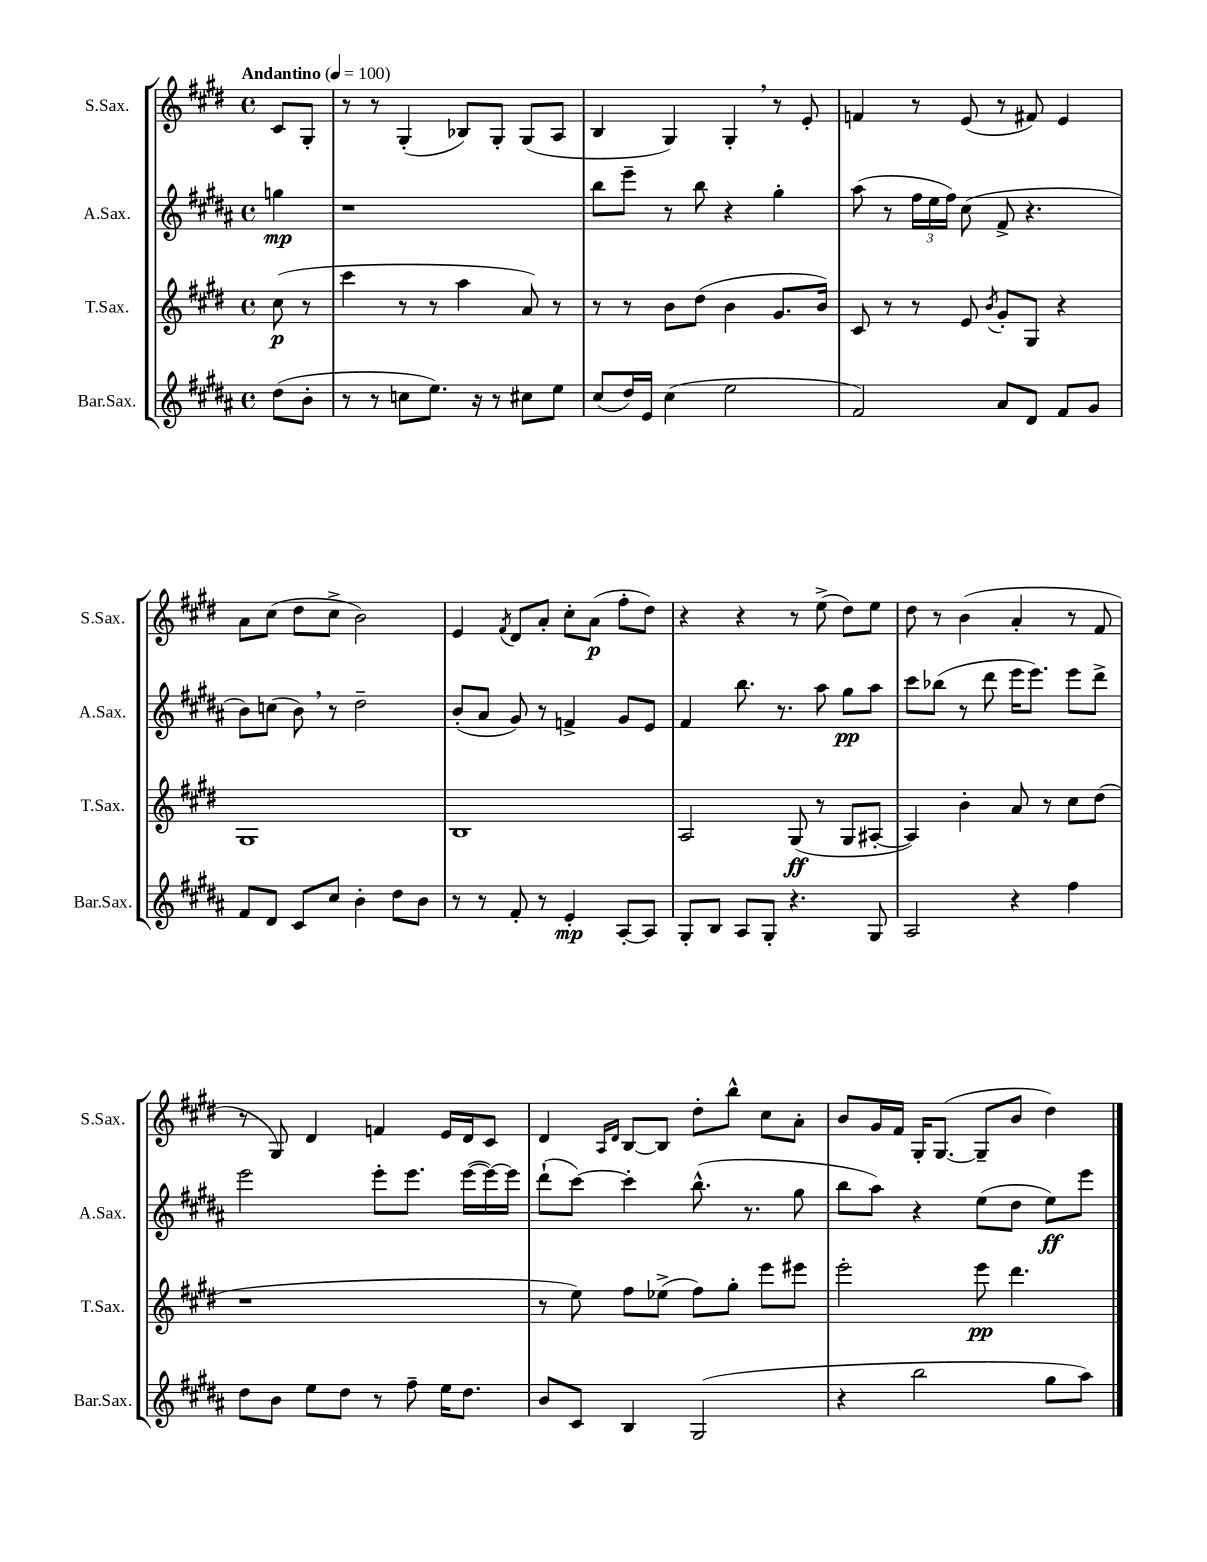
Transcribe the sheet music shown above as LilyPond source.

<<
\new StaffGroup <<
\new Staff = "s0" \with { instrumentName = "S.Sax." shortInstrumentName = "S.Sax." } {
    \clef treble \key e \major \defaultTimeSignature \time 4/4 \partial 4 \tempo "Andantino" 4 = 100
    \autoBeamOff cis'8[ gis8]-. |
    r8 r8 gis4-.( bes8[) gis8]-. gis8[( a8] |
    b4 gis4) gis4-. \breathe r8 e'8-. |
    f'4 r8 e'8( r8 fis'8) e'4 |
    a'8[ cis''8]( dis''8[ cis''8]-> b'2) |
    e'4 \acciaccatura { fis'8 } dis'8[ a'8]-. cis''8[-. a'8]\p( fis''8[-. dis''8]) |
    r4 r4 r8 e''8->( dis''8[) e''8] |
    dis''8 r8 b'4( a'4-. r8 fis'8 |
    r8 gis8) dis'4 f'4 e'16[ dis'16 cis'8] |
    dis'4 \grace { a16[ dis'16] } b8[~ b8] dis''8[-. b''8]-^ cis''8[ a'8]-. |
    b'8[ gis'16 fis'16] gis16[-. gis8.]~( gis8[-- b'8] dis''4) \bar "|." |
}
\new Staff = "s1" \with { instrumentName = "A.Sax." shortInstrumentName = "A.Sax." } {
    \clef treble \key b \major \defaultTimeSignature \time 4/4 \partial 4
    \autoBeamOff g''4\mp |
    r1 |
    b''8[ e'''8]-- r8 b''8 r4 gis''4-. |
    ais''8( r8 \tuplet 3/2 { fis''16[ e''16 fis''16]) } cis''8( fis'8-> r4. |
    b'8[) c''8]( b'8) \breathe r8 dis''2-- |
    b'8[-.( ais'8] gis'8) r8 f'4-> gis'8[ e'8] |
    fis'4 b''8. r8. ais''8 gis''8[\pp ais''8] |
    cis'''8[ bes''8]( r8 dis'''8 e'''16[ e'''8.]) e'''8[ dis'''8]-> |
    e'''2 e'''8[-. e'''8.] e'''16[~( e'''16~) e'''16] |
    dis'''8[-!( cis'''8]~) cis'''4-. b''8.-^( r8. gis''8 |
    b''8[ ais''8]) r4 e''8[( dis''8] e''8[\ff) e'''8] \bar "|." |
}
\new Staff = "s2" \with { instrumentName = "T.Sax." shortInstrumentName = "T.Sax." } {
    \clef treble \key e \major \defaultTimeSignature \time 4/4 \partial 4
    \autoBeamOff cis''8\p( r8 |
    cis'''4 r8 r8 a''4 a'8) r8 |
    r8 r8 b'8[ dis''8]( b'4 gis'8.[ b'16]) |
    cis'8 r8 r8 e'8 \acciaccatura { b'8 } gis'8[-. gis8] r4 |
    gis1 |
    b1 |
    a2 gis8\ff( r8 gis8[ ais8]~-. |
    ais4) b'4-. a'8 r8 cis''8[ dis''8]( |
    r1 |
    r8 e''8) fis''8[ ees''8]->( fis''8[) gis''8]-. e'''8[ eis'''8] |
    e'''2-. e'''8\pp dis'''4. \bar "|." |
}
\new Staff = "s3" \with { instrumentName = "Bar.Sax." shortInstrumentName = "Bar.Sax." } {
    \clef treble \key b \major \defaultTimeSignature \time 4/4 \partial 4
    \autoBeamOff dis''8[( b'8]-. |
    r8 r8 c''8[ e''8.]) r16 r8 cis''8[ e''8] |
    cis''8[( dis''16) e'16] cis''4( e''2 |
    fis'2) ais'8[ dis'8] fis'8[ gis'8] |
    fis'8[ dis'8] cis'8[ cis''8] b'4-. dis''8[ b'8] |
    r8 r8 fis'8-. r8 e'4-.\mp ais8[~-. ais8] |
    gis8[-. b8] ais8[ gis8]-. r4. gis8 |
    ais2 r4 fis''4 |
    dis''8[ b'8] e''8[ dis''8] r8 fis''8-- e''16[ dis''8.] |
    b'8[ cis'8] b4 gis2( |
    r4 b''2 gis''8[ ais''8]) \bar "|." |
}
>>
>>
\layout { \context { \Score \remove "Bar_number_engraver" } }
